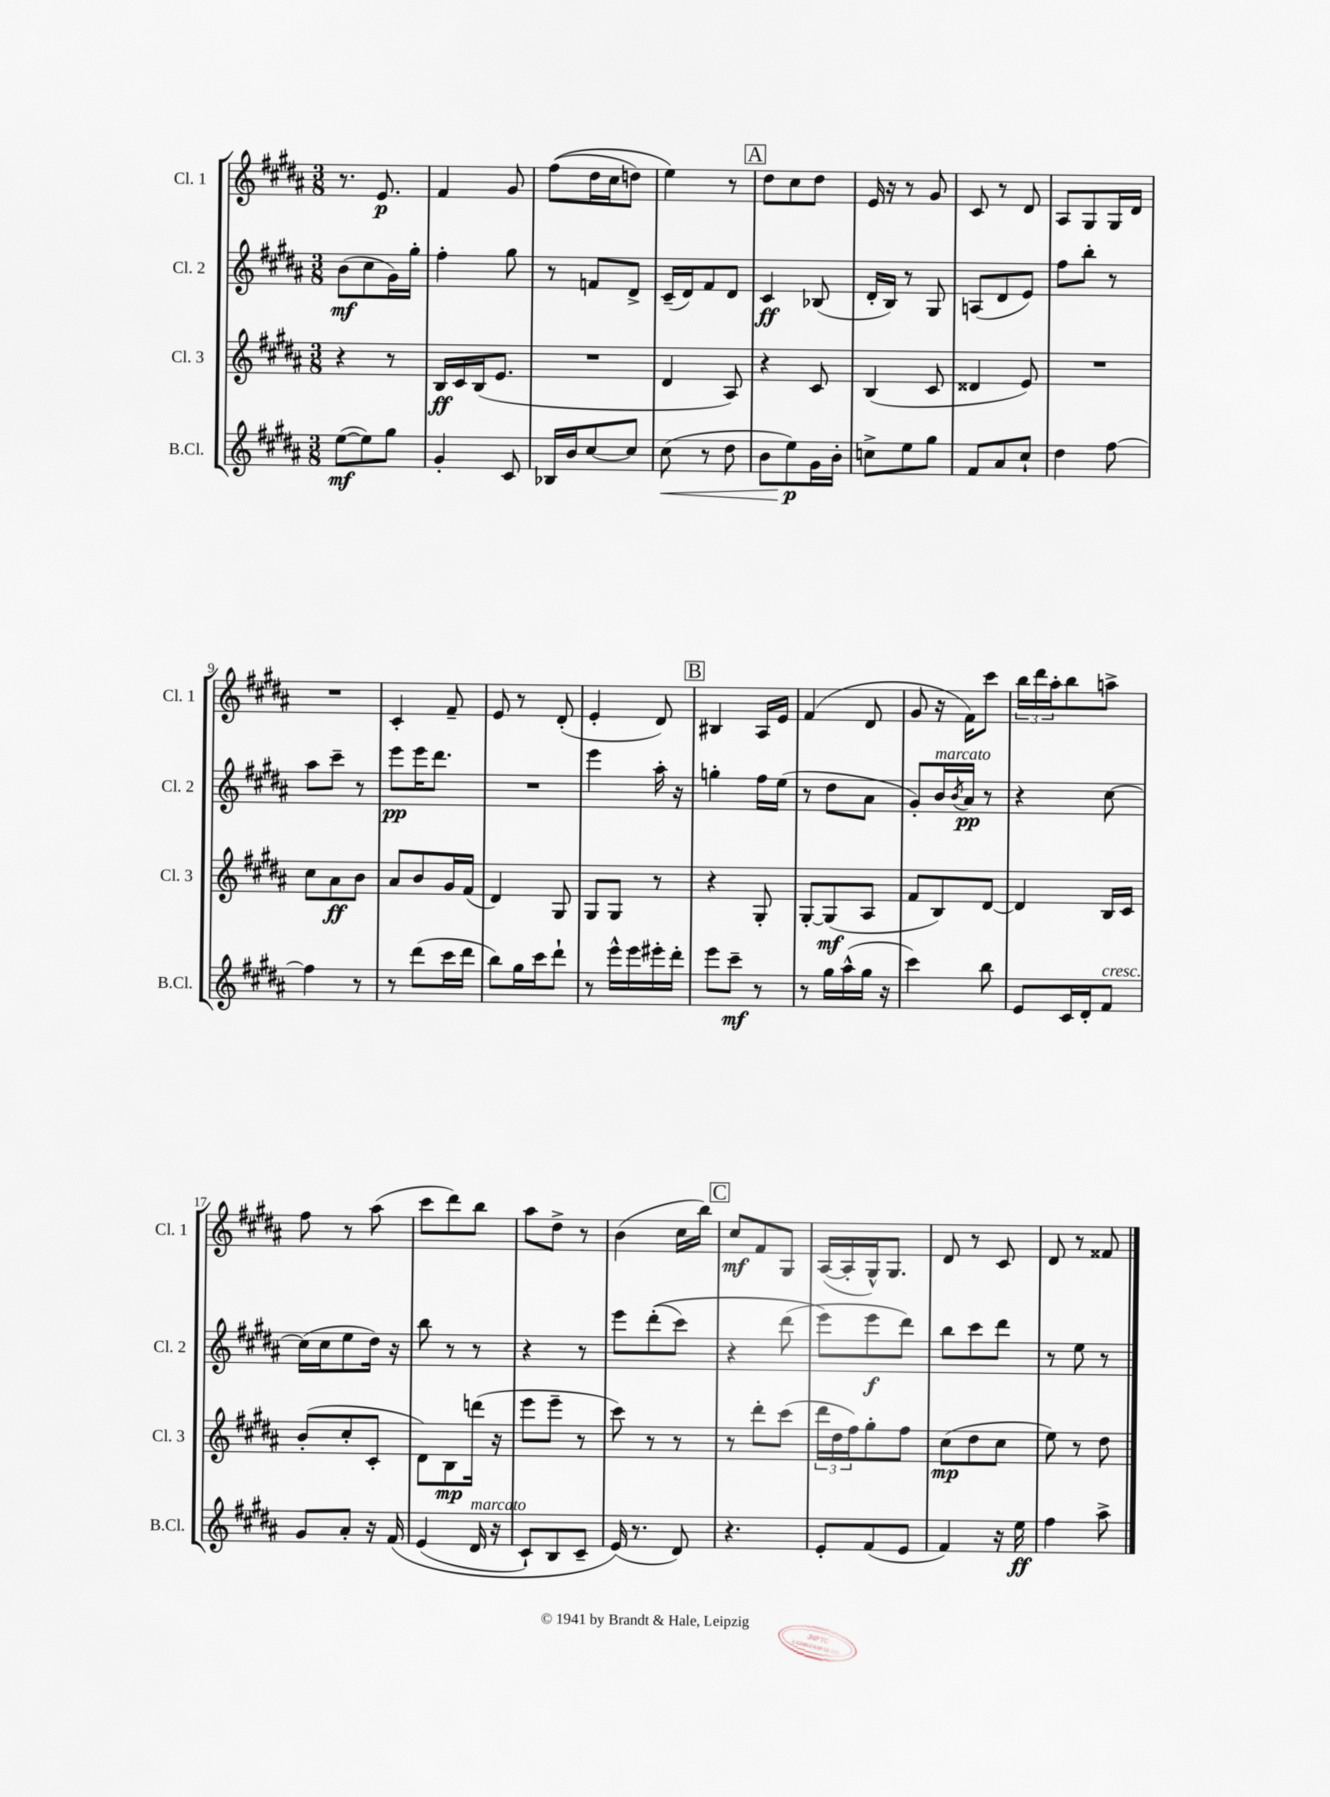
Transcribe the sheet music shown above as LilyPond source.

<<
\new StaffGroup <<
\new Staff = "s0" \with { instrumentName = "Cl. 1" shortInstrumentName = "Cl. 1" } {
    \clef treble \key b \major \numericTimeSignature \time 3/8
    r8. e'8.\p |
    fis'4 gis'8 |
    fis''8(\( dis''16 cis''16 d''8) |
    e''4\) r8 |
    \mark \markup { \box "A" } dis''8 cis''8 dis''8 |
    e'16 r16 r8 gis'8 |
    cis'8 r8 dis'8 |
    ais8 gis8 gis16 dis'16 |
    R4. |
    cis'4-. fis'8-- |
    e'8 r8 dis'8-.( |
    e'4-. dis'8) |
    \mark \markup { \box "B" } bis4 ais16 e'16 |
    fis'4( dis'8 |
    gis'8 r16 fis'16) cis'''8 |
    \tuplet 3/2 { b''16 dis'''16 ais''16-. } b''8 a''8-> |
    fis''8 r8 ais''8( |
    cis'''8 dis'''8) b''8 |
    ais''8 dis''8-> r8 |
    b'4( cis''16 b''16) |
    \mark \markup { \box "C" } cis''8\mf fis'8 gis8 |
    ais16~( ais16-. gis16-^) gis8. |
    dis'8 r8 cis'8 |
    dis'8 r8 fisis'8 \bar "|." |
}
\new Staff = "s1" \with { instrumentName = "Cl. 2" shortInstrumentName = "Cl. 2" } {
    \clef treble \key b \major \numericTimeSignature \time 3/8
    b'8\mf( cis''8 gis'16) gis''16-. |
    fis''4-. gis''8 |
    r8 f'8 dis'8-> |
    cis'16--( dis'16) fis'8 dis'8 |
    \mark \markup { \box "A" } cis'4\ff bes8( |
    dis'16-. b16) r8 gis8 |
    a8( dis'8 e'8) |
    fis''8 b''8-. r8 |
    ais''8 cis'''8-- r8 |
    e'''8\pp e'''16 dis'''8. |
    R4. |
    e'''4 ais''16-. r16 |
    \mark \markup { \box "B" } g''4-. fis''16 e''16( |
    r8 dis''8 ais'8 |
    gis'8-.) b'16^\markup { \italic "marcato" } \acciaccatura { b'8 } ais'16\pp r8 |
    r4 cis''8~ |
    cis''16( cis''16 e''8 dis''16) r16 |
    b''8 r8 r8 |
    r4 r8 |
    e'''8 dis'''8-.(\( cis'''8) |
    \mark \markup { \box "C" } r4 dis'''8( |
    e'''8\) e'''8\f dis'''8) |
    b''8 cis'''8 dis'''8 |
    r8 e''8 r8 \bar "|." |
}
\new Staff = "s2" \with { instrumentName = "Cl. 3" shortInstrumentName = "Cl. 3" } {
    \clef treble \key b \major \numericTimeSignature \time 3/8
    r4 r8 |
    b16\ff cis'16 b16( e'8. |
    R4. |
    dis'4 ais8) |
    \mark \markup { \box "A" } r4 cis'8 |
    b4( cis'8 |
    disis'4 e'8) |
    R4. |
    cis''8 ais'8\ff b'8 |
    ais'8 b'8 gis'16 fis'16( |
    dis'4) gis8 |
    gis8 gis8 r8 |
    \mark \markup { \box "B" } r4 gis8-. |
    gis8~-. gis8\mf( ais8 |
    fis'8 b8) dis'8~ |
    dis'4 b16 cis'16 |
    b'8-.( cis''8-. cis'8-. |
    dis'8) b8\mp d'''16( r16 |
    e'''8 e'''8-- r8 |
    cis'''8) r8 r8 |
    \mark \markup { \box "C" } r8 dis'''8-. cis'''8( |
    \tuplet 3/2 { dis'''16 dis''16 fis''16) } gis''8-. fis''8 |
    cis''8\mp( dis''8 cis''8 |
    e''8) r8 dis''8 \bar "|." |
}
\new Staff = "s3" \with { instrumentName = "B.Cl." shortInstrumentName = "B.Cl." } {
    \clef treble \key b \major \numericTimeSignature \time 3/8
    e''8~\mf( e''8) gis''8 |
    gis'4-. cis'8 |
    bes16 b'16 cis''8~ cis''8 |
    cis''8\<( r8 dis''8 |
    \mark \markup { \box "A" } b'8 e''8\p\!) gis'16 b'16-. |
    c''8-> e''8 gis''8 |
    fis'8 ais'8 cis''8-! |
    dis''4 fis''8~ |
    fis''4 r8 |
    r8 dis'''8( cis'''16 dis'''16 |
    b''8) gis''16 cis'''16 dis'''8-! |
    r8 e'''16-^ e'''16 eis'''16-. dis'''16-. |
    \mark \markup { \box "B" } e'''8 cis'''8--\mf r8 |
    r8 gis''16 ais''16-^( gis''16 r16 |
    cis'''4) b''8 |
    e'8 cis'16 dis'16-. fis'8^\markup { \italic "cresc." } |
    gis'8 ais'8-. r16 fis'16\( |
    e'4( dis'16^\markup { \italic "marcato" } r16 |
    cis'8-!) b8 cis'8-- |
    e'16(\) r8. dis'8) |
    \mark \markup { \box "C" } r4. |
    e'8-. fis'8( e'8 |
    fis'4) r16 e''16\ff |
    fis''4 ais''8-> \bar "|." |
}
>>
>>
